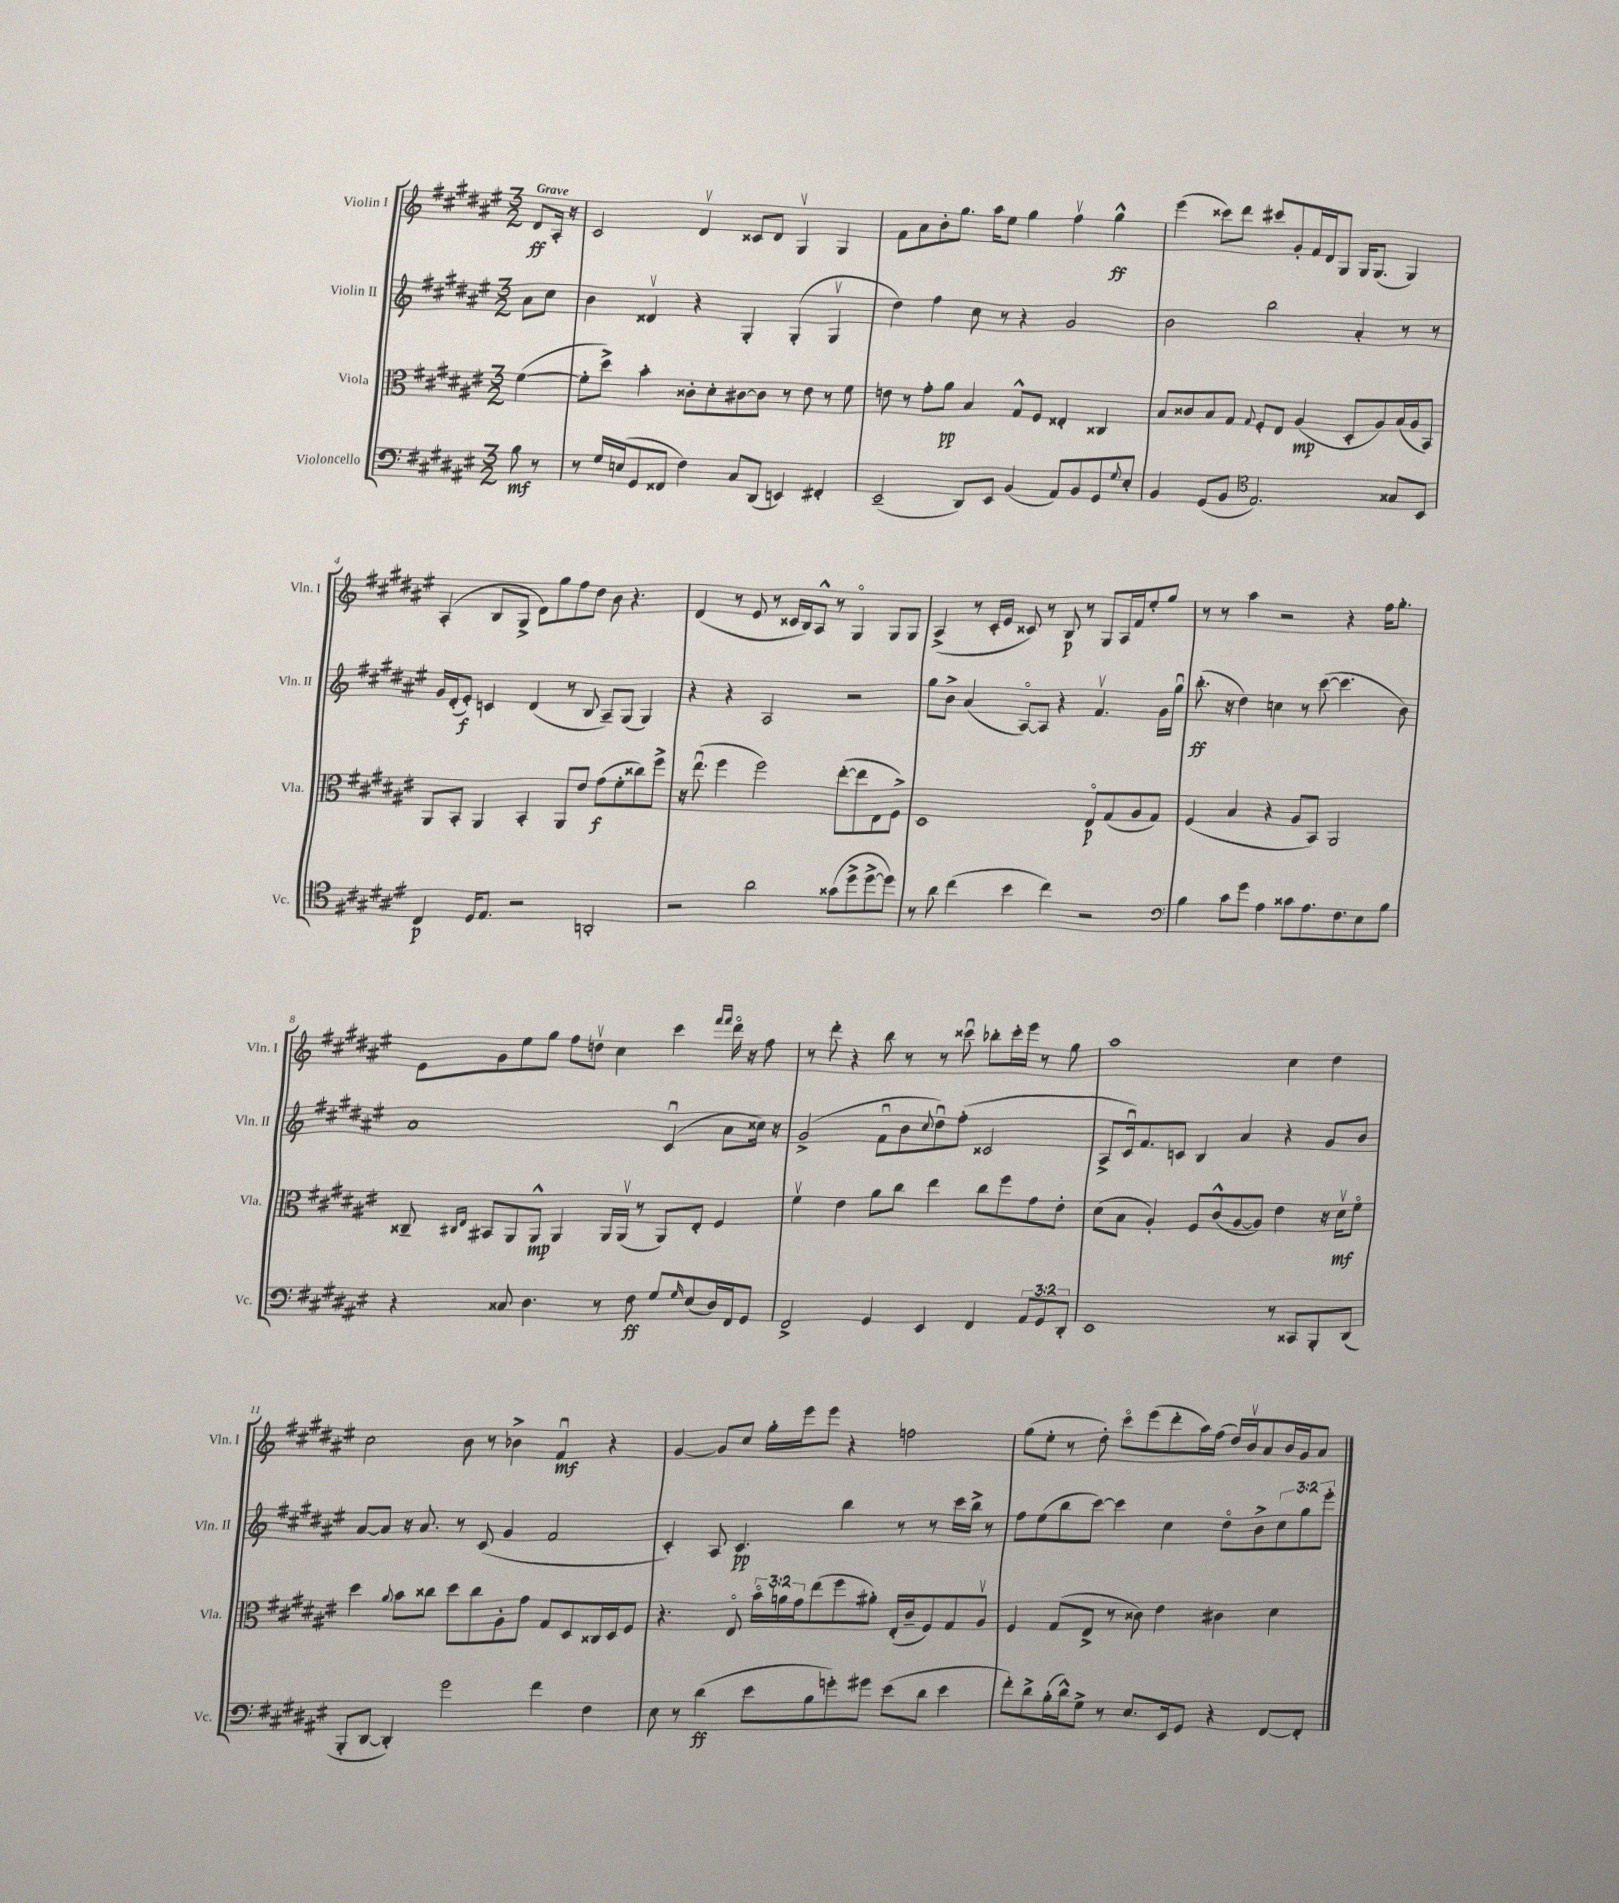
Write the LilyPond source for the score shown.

<<
\new StaffGroup <<
\new Staff = "s0" \with { instrumentName = "Violin I" shortInstrumentName = "Vln. I" } {
    \clef treble \key fis \major \numericTimeSignature \time 3/2 \partial 4 \tempo "Grave"
    dis'8\ff ais16-. r16 |
    cis'2 dis'4\upbow cisis'8 dis'8 gis4\upbow gis4 |
    fis'8 ais'8 b'8-. gis''8. ais''16 eis''8 gis''4 fis''4\upbow gis''4-^\ff |
    eis'''4( cisis'''8) dis'''8 cis'''8 gis'8-. fis'16 dis'16 gis8 gis16 gis8.( gis4) |
    ais4-.( b8 gis8-> dis'8) gis''8 fis''8 dis''8 b'8 r4. |
    dis'4( r8 eis'8 r8 cisis'16 b16) ais8-^ r8 gis4\flageolet gis8 gis8 |
    ais4->( r8 cis'16-. eis'16 cisis'8) r8 b8\p r8 gis8 ais16 fis'16 eis''8-. gis''8 |
    r8 r8 ais''4 r2 r4 fis''16 gis''8.-. |
    eis'8 gis'8 eis''8 gis''8 fis''8 d''8\upbow cis''4 cis'''4 \grace { fis'''16 fis'''16 } dis'''16\flageolet r16 fis''8 |
    r8 dis'''8-. r4 b''8 r8 r8 cisis'''8\downbow bes''8-. cisis'''16-. eis'''16 r8 gis''8 |
    ais''1 cis''4 dis''4 |
    cis''2 b'8 r8 bes'4-> fis'4\downbow\mf r4 |
    gis'4~ gis'8 cis''8 gis''16-. eis'''16 eis'''8 r4 f''2 |
    gis''8( eis''8-. r8 dis''8-.) cis'''8\flageolet eis'''8( dis'''8-. ais''16) fis''16( dis''16) b'16\upbow ais'8 b'16 gis'16 ais'8 \bar "|." |
}
\new Staff = "s1" \with { instrumentName = "Violin II" shortInstrumentName = "Vln. II" } {
    \clef treble \key fis \major \numericTimeSignature \time 3/2 \override Staff.TupletNumber.text = #tuplet-number::calc-fraction-text \partial 4
    ais'8 cis''8 |
    b'4 disis'4\upbow r4 gis4-. gis4-.( gis4\upbow |
    dis''4) fis''4 cis''8 r8 r4 gis'2 |
    b'2 b''2 ais'4-. r8 r8 |
    gis'16 dis'16-.( eis'8-.\f) c'4 dis'4( r8 b8 ais8--) gis8( gis4) |
    r4 r4 ais2 r2 |
    gis''8 b'8-> ais'4( ais8~\flageolet) ais8 r4 fis'4.\upbow gis'16 gis''16\downbow |
    b''8.-.\ff( r16 dis''4) c''4 r8 cis'''8~( cis'''4. b'8) |
    ais'1 cis'4\downbow( ais'8 cisis''16) r16 |
    gis'2->( fis'8\downbow b'8 \appoggiatura { cis''8 } dis''8\downbow) fis''8-.( cisis'2 |
    ais8-> cis'16\downbow) fis'8. c'8 b4 ais'4 r4 gis'8 b'8 |
    ais'8~ ais'8 r16 ais'8. r8 cis'8( gis'4 fis'2 |
    cis'4-.) ais8 cis'4.\pp b''4 r8 r8 cis'''16 b''16-> r8 |
    fis''8 eis''8( b''8 cis'''8~) cis'''4 cis''4 dis''8\flageolet b'8-> \tuplet 3/2 { cis''8 gis''8 eis'''8-. } \bar "|." |
}
\new Staff = "s2" \with { instrumentName = "Viola" shortInstrumentName = "Vla." } {
    \clef alto \key fis \major \numericTimeSignature \time 3/2 \override Staff.TupletNumber.text = #tuplet-number::calc-fraction-text \partial 4
    fis'4~( |
    fis'8-. dis''8->) b'4-. cisis'8-. dis'8-. cis'8~ cis'8 r8 eis'8 r8 fis'8 |
    e'8 r8 gis'8-. ais'8\pp b4 gis8-^ fis8 eisis4-. cisis4 |
    b8 cisis'8 b8 gis8 \appoggiatura { gis8 } fis8-. eis8 ais4\mp( dis8-. ais8) b16( ais16 b,8) |
    ais,8 b,8-. ais,4 b,4-. ais,8 eis'8 gis'8\f( fis'8-. cisis''8) fis''8-> |
    r16 eis''8.\downbow( fis''4 fis''2) eis''8~-.( eis''8 eis8 fis8->) |
    dis1 eis8\flageolet\p gis8( ais8 gis8) |
    fis4( b4 r4 ais8 b,8) ais,2 |
    cisis8-- \grace { cis16 eis16 } bis,8 ais,8 ais,8-^\mp ais,4 ais,16 ais,16\upbow( r8 ais,8) eis8-. fis4 |
    fis'4\upbow eis'4 ais'8 cis''8 eis''4 cis''8 fis''8 gis'8 eis'8-. |
    dis'8( b8 ais4-.) fis8 cis'8-^( ais8~ ais8) eis'4 r16 dis'16\upbow\mf fis'8\flageolet |
    dis''4 \appoggiatura { ais'8 } b'8 cisis''8 dis''8 cisis''8 ais8-. gis'8 gis8 dis8 cisis16 dis16 fis8 |
    r4. eis8\flageolet \tuplet 3/2 { b'16\flageolet a'16 gis'16 } eis''8( fis''8 ais'8-.) eis16-.( cis'16-- fis8) gis8 ais8\upbow |
    fis4 gis8( eis8-> r8 cisis'8) eis'4 cis'4 dis'4 \bar "|." |
}
\new Staff = "s3" \with { instrumentName = "Violoncello" shortInstrumentName = "Vc." } {
    \clef bass \key fis \major \numericTimeSignature \time 3/2 \override Staff.TupletNumber.text = #tuplet-number::calc-fraction-text \partial 4
    b8\mf r8 |
    r8 gis16 e16( gis,8 fisis,8 fis4) cis8 dis,8( e,4) fis,4-. |
    eis,2--( dis,8) eis,8 b,4( ais,8) b,8 gis,8 \appoggiatura { gis8 } eis8-. |
    b,4 gis,8( b,8 \clef tenor eis2.) gisis8 b,8 |
    cis4\p dis16 eis8. r2 a,2-. |
    r2 ais'2 gisis'8( dis''8-> dis''8~-> dis''8) |
    r8 ais'8 cis''4( b'4 cis''4) r2 |
    \clef bass b4 cis'8 gis'8 ais4 cisis'8 ais8. fis8. eis8 b8 |
    r4 cisis8 dis4. r8 fis8\ff gis8 \grace { gis16 } eis8( dis16) fis,16 gis,8 |
    fis,2-> gis,4 eis,4 fis,4 \tuplet 3/2 { ais,8 gis,8 dis,8-. } |
    eis,1 r8 cisis,8 b,,8-. dis,8( |
    b,,8-. dis,8~ dis,4-.) gis'2 fis'4 fis4 |
    eis8 r8 dis'4\ff( eis'8 b8 g'8-.) gis'8 eis'8( dis'8 eis'4 |
    fis'8-.) dis'8-> b16-.( dis'16-^) gis8-> r8 eis8. eis,16 gis,8 r4 fis,8~ fis,8-. \bar "|." |
}
>>
>>
